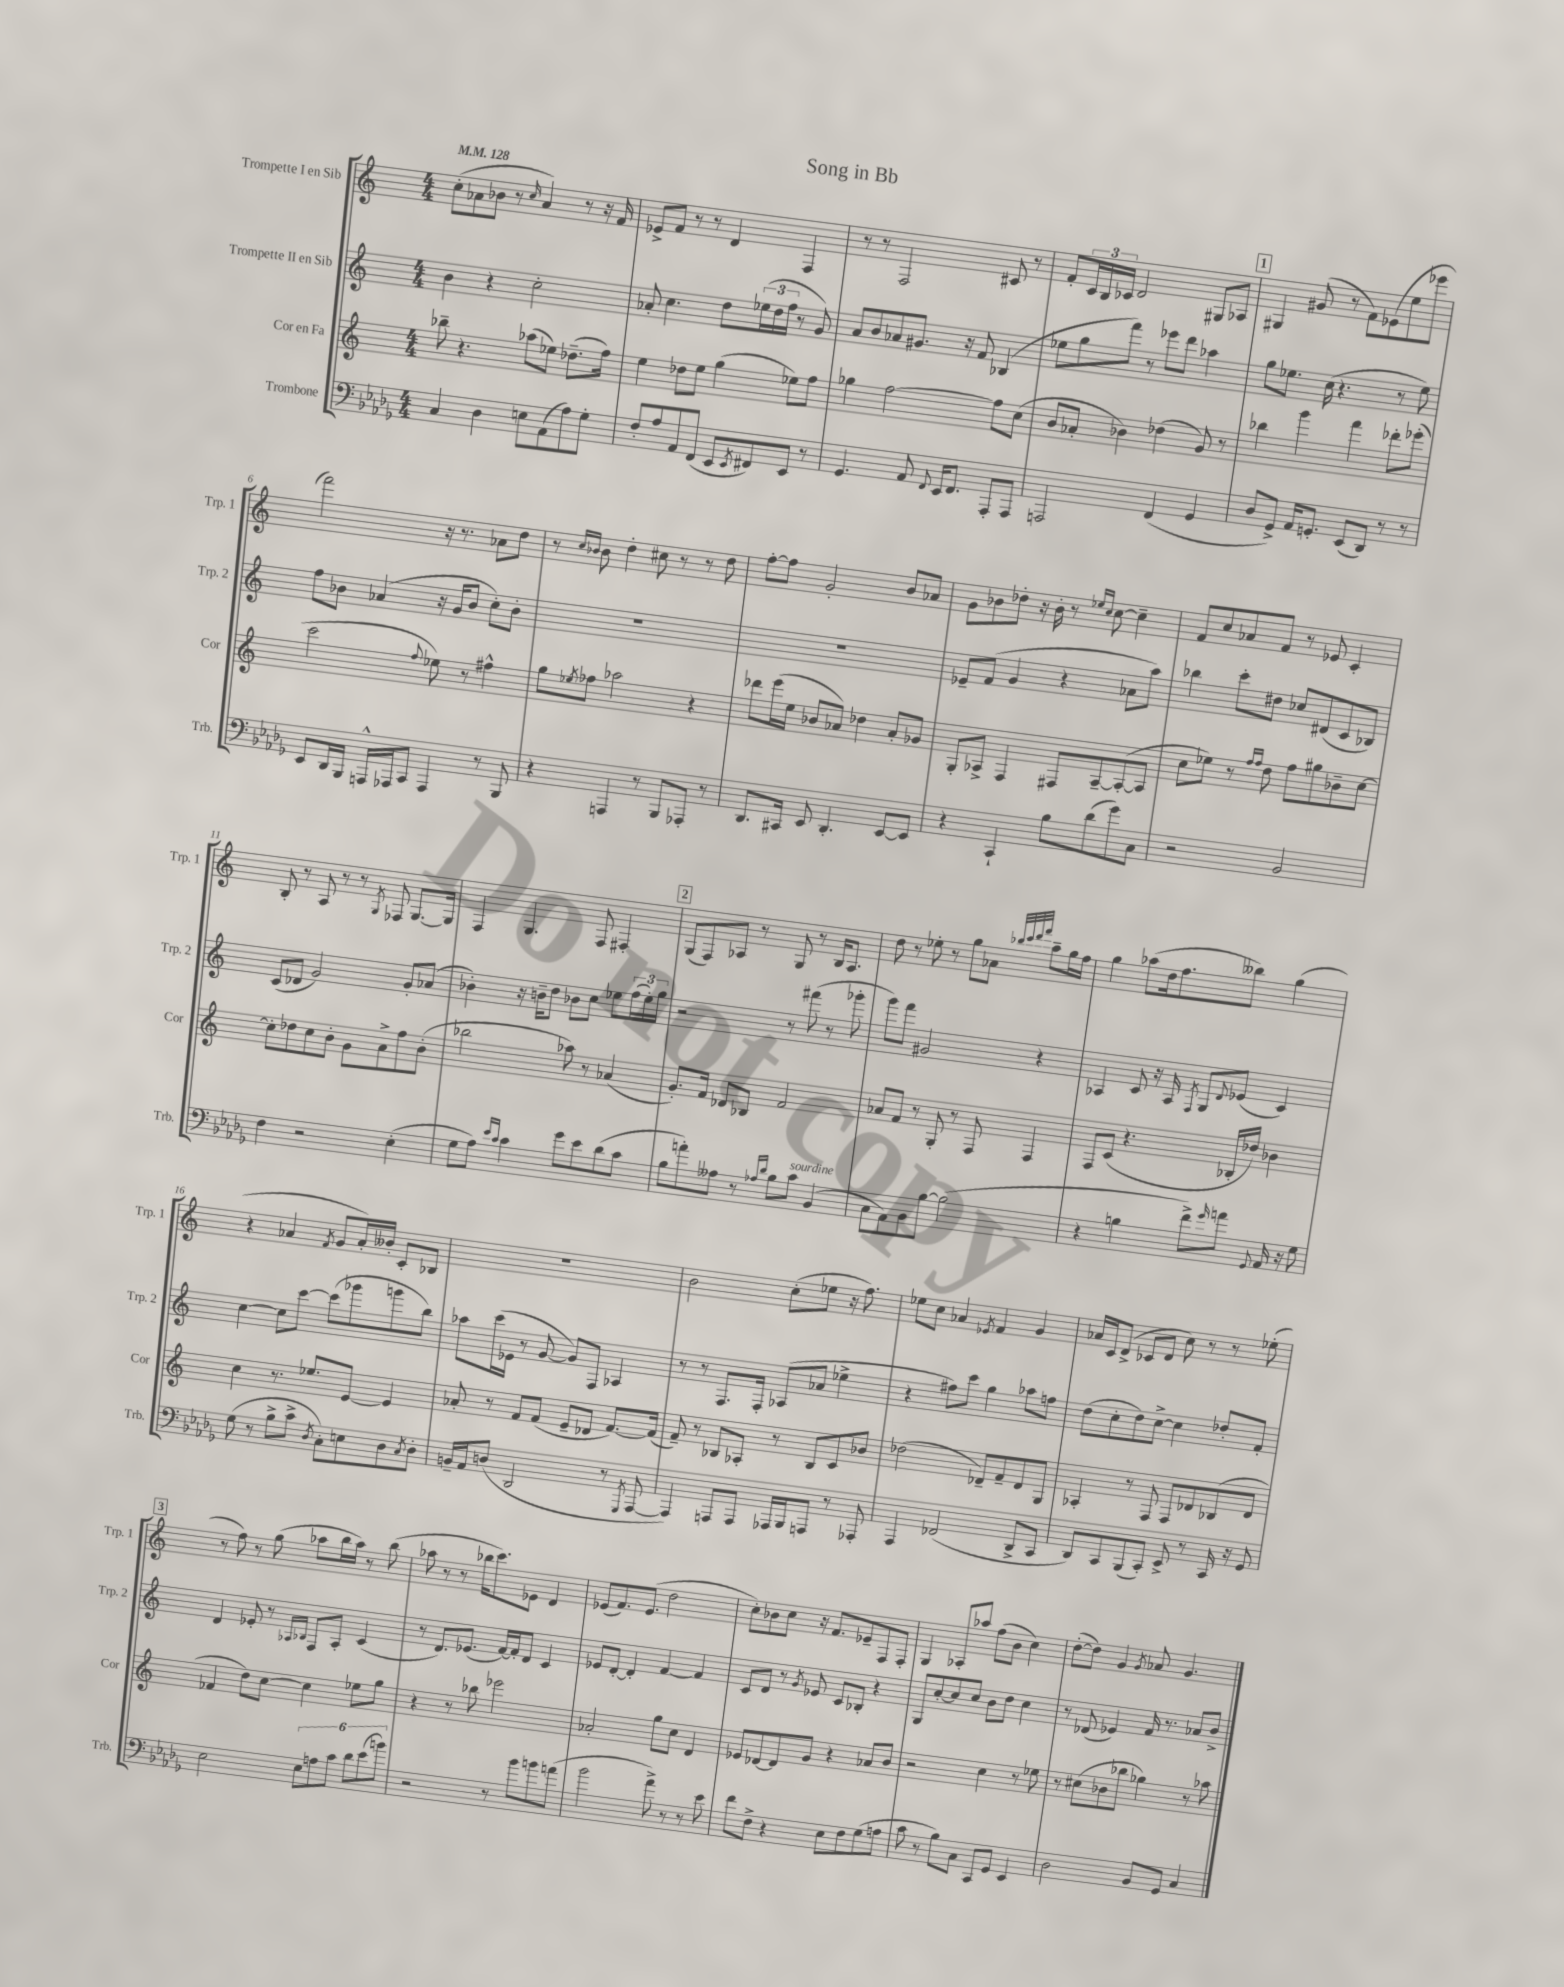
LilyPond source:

\header { title = "Song in Bb" }
<<
\new StaffGroup <<
\new Staff = "s0" \with { instrumentName = "Trompette I en Sib" shortInstrumentName = "Trp. 1" } {
    \clef treble \key c \major \numericTimeSignature \time 4/4 \tempo 4 = 128
    c''8-.( aes'8 bes'8 r8 \grace { c''16 } aes'4) r8 r16 f'16 |
    ees'8-> f'8 r8 r8 d'4 f4 |
    r8 r8 f2 cis'8 r8 |
    f'8-. \tuplet 3/2 { c'16 b16 ces'16 } d'2 gis8 aes8 |
    \mark \markup { \box "1" } gis4 gis'8( r8 f'8) ees'8( e''8 ees'''8 |
    f'''2) r16 r8. aes'8 d''8 |
    r8 \grace { c''16 bes'16 } bes'8 d''4-. cis''8 r8 r8 d''8 |
    f''8~-. f''8 g'2-. b'8 aes'8 |
    g'8 bes'8 des''8-. r16 bes'16-. r8 \grace { ees''16 c''16 } c''8~ c''4-- |
    f'8 c''8 aes'8 f'8 r8 ees'8 c'4-. |
    b8-. r8 a8 r8 r8 \acciaccatura { g8 } fes8 g8.~ g16 |
    f4 g4. f8 fis4-. |
    \mark \markup { \box "2" } g8( f8) aes8 r8 g8 r8 b16 aes8. |
    d''8 r8 ees''8-. r8 g''8 aes'8 \grace { bes''32 c'''32 d'''32 f'''32 } a''8-- g''16 f''16 |
    g''4 aes''8( d''16 f''8. beses''8) g''4( |
    r4 aes'4 \acciaccatura { f'8 } g'8 aes'16-.) beses'16-. c'8-. bes8 |
    R1 |
    b'2 c''8-.( ees''8 r16 f''8.) |
    ees''8 c''8 aes'4 \acciaccatura { ees'8 } f'4 g'4 |
    aes'16 c'16 d'8->( ces'8 d'8 c''8) r8 r8 ees''8-.( |
    \mark \markup { \box "3" } r8 f''8) r8 g''8( aes''8 b''16 aes''16) r8 b''8( |
    aes''8 r8 r8 bes''16 c'''8.) ees'8 d'4 |
    ees'8( f'8.) ees'8.( d''2 |
    c''8-.) bes'8 c''8 r16 f'8. ees'8-- f8 f8-. |
    g4 aes8-. aes''8 f''8( b'8 c''4) |
    d''8~-.( d''8) g'4 \acciaccatura { g'8 } aes'8 g'4. \bar "|." |
}
\new Staff = "s1" \with { instrumentName = "Trompette II en Sib" shortInstrumentName = "Trp. 2" } {
    \clef treble \key c \major \numericTimeSignature \time 4/4
    b'4 r4 c''2-. |
    aes'8-. c''4. d''8 \tuplet 3/2 { ees''16( d''16 f''16 } r8 g'8) |
    a'8 b'8 aes'8 gis'8. r16 f'8 bes4( |
    ees''8 g''8 f'''8) r8 ees'''8 d'''8 aes''4 |
    \mark \markup { \box "1" } g''8 ees''8. c''16( r4. r8 ees''8) |
    f''8 bes'8 aes'4( r16 g'16 bes'8 c''8-.) bes'8-. |
    R1 |
    R1 |
    ees'8-- f'8( g'4 r4 aes'8 a''8) |
    bes''4 c'''8-. dis''8 ces''8 dis'8( c'8 bes8) |
    c'8( des'8 g'2) g'8-. aes'8( |
    bes'4-.) r16 b'16-- d''8 bes'8 c''8 ees''8 \tuplet 3/2 { f''16( ees''16-.) g''16 } |
    \mark \markup { \box "2" } r2 r8 fis'''8( r8 ges'''8-. |
    g'''8) f'''8 gis'2 r4 |
    aes4 c'8 r16 aes16 \acciaccatura { f8 } g8 \appoggiatura { d'8 } ees'8( c'4) |
    c''4~ c''8 c'''8~ c'''8( ges'''8 g'''8 b''8) |
    aes''8 c'''16( ees'16 r8 g'8~ g'8) f8 aes4 |
    r8 r8 f8. f16-. aes8( aes'8 ees''4-> |
    r4 fis''8) c'''8 g''4 aes''8 f''8 |
    d''8( c''8-. d''8) c''8~-> c''4 des''8-. f'8-. |
    \mark \markup { \box "3" } d'4 ees'8-. r8 \grace { aes16 bes16 } f8 aes8-. c'4( |
    r8 d'8.) ees'8.( f'16~) f'16-. d'8 c'4 |
    ees'8 d'8~-. d'4-. f'4~ f'4 |
    c'8 d'8 r8 \acciaccatura { g'8 } ees'8 c'8 bes8-. r4 |
    g8 c''8~-. c''8 c''8 b'8 d''8 c''4 |
    r8 des'8( ees'4) f'16 r8. aes'8 b'8-> \bar "|." |
}
\new Staff = "s2" \with { instrumentName = "Cor en Fa" shortInstrumentName = "Cor" } {
    \clef treble \key c \major \numericTimeSignature \time 4/4
    bes''8-- r4. aes''8( ees''8) des''8.--( f''16) |
    e''4 des''8 e''8 g''4( ees''8) f''8 |
    ges''4 f''2~ f''8 c''8( |
    b'8 aes'8-. bes'4) des''4( g'8) r8 |
    \mark \markup { \box "1" } bes''4 g'''4 f'''4 des'''8-. ees'''8-.( |
    c'''2 \appoggiatura { f''8 } ees''8) r8 fis''4-^ |
    g''8 \acciaccatura { ees''8 } fes''8 aes''2 r4 |
    des'''8 e'''16( e''16 bes'8 aes'8) des''4 aes'8-. ges'8 |
    g8-. aes8-> f4 fis8 aes8~-- aes8~-.( aes8 |
    c''8 ees''8) r8 \grace { f''16 f''16 } d''8 f''8 gis''8 bes'8-- c''8~ |
    c''8-. des''8 c''8 b'8-. g'8 a'8-> f''8 b'8-.( |
    bes''2 aes''8) r8 aes'4( |
    \mark \markup { \box "2" } g'8.-.) f'16 des'8 bes8 f'2 |
    aes'8 f'8 r8 g8-. r8 f8 f4 |
    f8 c'8( r4. bes16-. des''16) bes'4 |
    c''4 r8. ees''8. e'8~ e'4 |
    aes'8-. r8 f'8 f'8( e'8-- des'8 f'8.~) f'16( |
    f'8--) r8 bes8 aes8-. r8 bes8 c'8 bes'8 |
    des''2( des'8--) f'8-- des'8 g8 |
    aes4-. r8 f8 f8 des'8 bes8( des'8 |
    \mark \markup { \box "3" } fes'4 d''8) c''8~ c''4 ees''8 g''8 |
    r4 r8 bes''8 ees'''2 |
    aes'2-. g''8 c''8 d'4 |
    ees'8 des'8~ des'8 g'8 r4 aes'8 b'8 |
    r2 c''4 r8 ees''8 |
    r8 cis''8( bes'8 bes''8 ges''4) r8 aes''8 \bar "|." |
}
\new Staff = "s3" \with { instrumentName = "Trombone" shortInstrumentName = "Trb." } {
    \clef bass \key des \major \numericTimeSignature \time 4/4
    c4 des4 e8 aes,8( aes8) ges8-. |
    f8-. aes8 aes,8 f,8( ees,8 \acciaccatura { ees,8 } fis,8) ees,8 r8 |
    ges,4. aes,8 \appoggiatura { f,8 } ees,16 f,8. aes,,8-. aes,,8 |
    a,,2 f,4( ges,4 |
    \mark \markup { \box "1" } des8 ges,8->) aes,16 g,8.-. ees,8( des,8) r8 r8 |
    ees,8 des,16 bes,,16 a,,16-^ aes,,16 c,8 aes,,4 r8 bes,,8 |
    r4 a,,4 r8 bes,,8 aes,,8-. r8 |
    des,8. cis,16 ees,8 des,4.-. ees,8~ ees,8 |
    r4 c,4-! bes8 des'8( ges'8) c8 |
    r2 bes,2 |
    f4 r2 ees4-.( |
    ges8 aes8) \grace { ees'16 c'16 } c'4 ges'8 ees'8 des'8( c'8 |
    \mark \markup { \box "2" } bes8 a'8-.) aeses8 r8 \grace { aes16 des'16 } bes8 c'8^\markup { \italic "sourdine" } bes,4( |
    c8 aes,8) bes,8 bes8~ bes2( |
    r4 b4 f'8->) \grace { ges'16 } a'8 \appoggiatura { ges,8 } aes,16 r16 ges8 |
    ges8( r8 bes8-> c'8-> \acciaccatura { des8 } c8-.) e8 des8 \acciaccatura { c8 } des8-. |
    b,16-- aes,16 d8( des,2 r8 \acciaccatura { ges,,8 } aes,,8~ |
    aes,,4) a,,8 a,,8 aes,,16 bes,,16 a,,8 r8 aes,,8-. |
    aes,,4 fes,2( des,8-> c,8 |
    des,8) c,8 bes,,8( c,8-.) ees,8-> r8 c,16 r16 ges,8 |
    \mark \markup { \box "3" } ees2 \tuplet 6/4 { ees8 a8 c'8 des'8 ees'8( b'8) } |
    r2 r8 bes'8 b'8 a'8( |
    bes'2 aes'8->) r8 r8 ees'8 |
    f'8 f8-> r4 ees8 f8 ges8( a8 |
    c'8 r8 bes8) c8 c,8 ges,8 ees,4 |
    des2 bes,8 ges,8 c4 \bar "|." |
}
>>
>>
